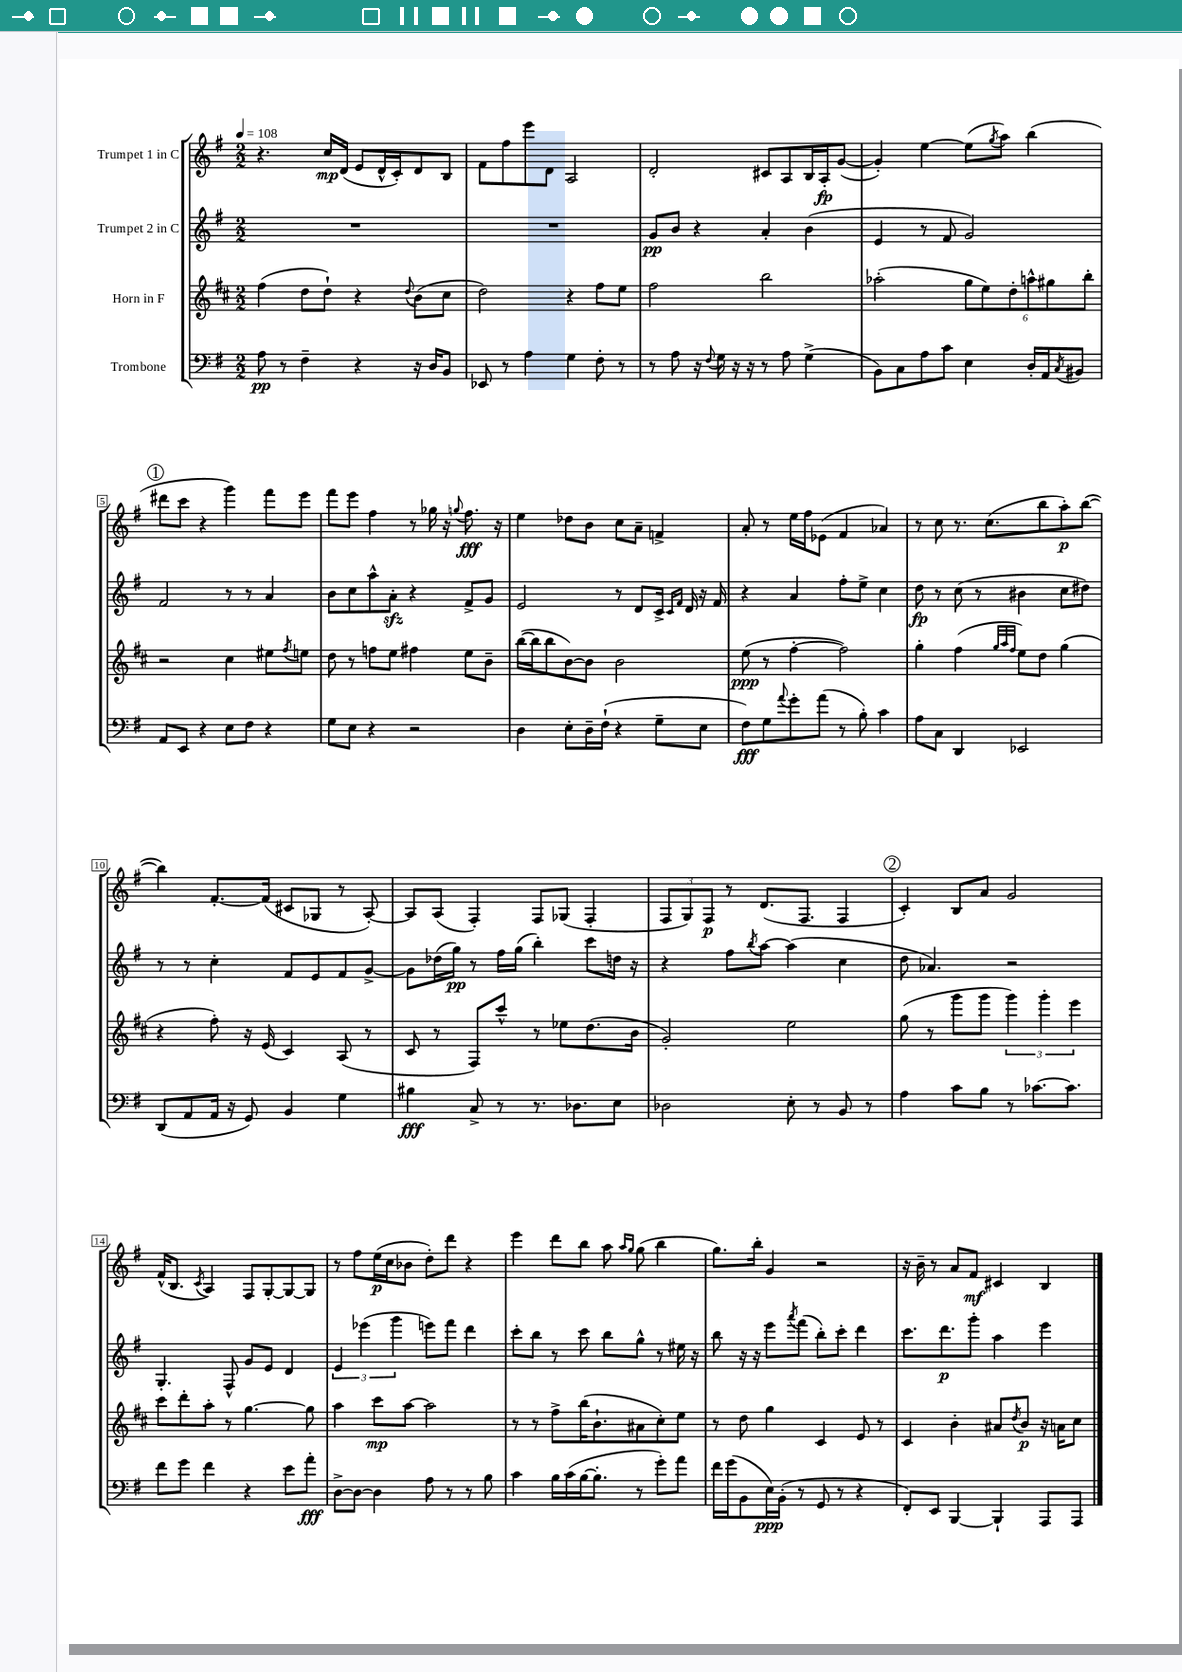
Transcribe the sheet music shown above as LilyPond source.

<<
\new StaffGroup <<
\new Staff = "s0" \with { instrumentName = "Trumpet 1 in C" } {
    \clef treble \key g \major \numericTimeSignature \time 2/2 \tempo 4 = 108
    r4. c''16\mp d'16( e'8 d'16-^ c'16-.) d'8 b8 |
    fis'8 fis''8 e'''8 d'8 a2 |
    d'2-. cis'8 a8 b16 a16-.\fp g'8~( |
    g'4-.) e''4~ e''8( \acciaccatura { g''8 } a''8) b''4( |
    \mark \markup { \circle "1" } dis'''8 c'''8 r4 g'''4) fis'''8 e'''8 |
    fis'''8 e'''8 fis''4 r8 ges''16 r16 \appoggiatura { g''8 } fis''8.\fff r16 |
    e''4 des''8 b'8 c''8 a'8-- f'4-> |
    a'8-. r8 e''16 fis''16 ees'8( fis'4 aes'4) |
    r8 c''8 r8. c''8.( b''8 a''8-.\p) b''8~( |
    b''4) fis'8.~-. fis'16( cis'8 ges8 r8 a8~-.) |
    a8 a8( fis4-.) fis8 ges8( fis4-. |
    \tuplet 3/2 { fis8 g8) fis8\p } r8 d'8.( fis8. fis4 |
    \mark \markup { \circle "2" } c'4-.) b8 a'8 g'2 |
    fis'16-^( b8. \acciaccatura { c'8 } a4) fis8 g8~-. g8~ g8 |
    r8 fis''8 e''16\p( c''16 bes'8 d''8-.) d'''8 r4 |
    e'''4 d'''8 b''8 a''8 \grace { a''16 g''16 } g''8( b''4 |
    g''8.) b''16-. g'4 r2 |
    r16 b'16-- r8 a'8 fis'8\mf cis'4 b4 \bar "|." |
}
\new Staff = "s1" \with { instrumentName = "Trumpet 2 in C" } {
    \clef treble \key g \major \numericTimeSignature \time 2/2
    R1 |
    R1 |
    g'8\pp b'8 r4 a'4-. b'4( |
    e'4 r8 fis'8 g'2) |
    \mark \markup { \circle "1" } fis'2 r8 r8 a'4 |
    b'8 c''8 a''8-^ a'8-.\sfz r4 fis'8-> g'8 |
    e'2 r8 d'8 c'16-> \grace { c'16 fis'16 } d'16 r16 fis'16 |
    r4 a'4 fis''8-. e''8-> c''4 |
    d''8\fp r8 c''8( r8 bis'4 c''8 dis''8) |
    r8 r8 c''4-. fis'8 e'8 fis'8 g'8~-> |
    g'8 des''16( g''16\pp) r8 fis''16 g''16( b''4-.) c'''8 d''16 r16 |
    r4 fis''8 \acciaccatura { b''8 } a''8~ a''4( c''4 |
    \mark \markup { \circle "2" } d''8 aes'4.) r2 |
    g4.-. fis8-^ g'8 e'8 d'4 |
    \tuplet 3/2 { e'4 ees'''4( g'''4 } e'''8) fis'''8 d'''4 |
    c'''8-. b''8 r8 c'''8 b''8 g''8-^ r8 eis''16 r16 |
    b''8 r16 r16 e'''8 \acciaccatura { a'''8 } fis'''8( b''8-.) c'''8-. d'''4 |
    c'''8. d'''8.\p g'''8-. a''4 e'''4 \bar "|." |
}
\new Staff = "s2" \with { instrumentName = "Horn in F" } {
    \clef treble \key d \major \numericTimeSignature \time 2/2
    fis''4( d''8 d''8-!) r4 \appoggiatura { d''8 } b'8( cis''8 |
    d''2) r4 fis''8 e''8 |
    fis''2 b''2 |
    aes''2-.( \tuplet 6/4 { g''8 e''8) d''8-. a''8-^ gis''8 b''8-. } |
    \mark \markup { \circle "1" } r2 cis''4 eis''8 \acciaccatura { fis''8 } e''8 |
    d''8 r8 f''8 e''8 fis''4 e''8 b'8-- |
    b''16~( b''16 b''8 b'8~) b'8 b'2 |
    e''8\ppp( r8 fis''4~-. fis''2) |
    g''4-. fis''4( \grace { g''32 a''32 fis''32 } e''8) d''8 g''4( |
    r4 fis''8-.) r16 e'16( cis'4) a8( r8 |
    cis'8 r8 fis8) cis'''8-^ r8 ees''8 d''8.( b'16 |
    g'2-.) e''2 |
    \mark \markup { \circle "2" } g''8( r8 g'''8 g'''8 \tuplet 3/2 { g'''4) g'''4-. e'''4 } |
    cis'''8 d'''8-. a''8-. r8 g''4.~ g''8 |
    a''4 cis'''8\mp a''8~ a''2 |
    r8 r8 fis''8-> b''16( b'8.-! ais'8 cis''8-.) e''8 |
    r8 d''8 g''4 cis'4 e'8 r8 |
    cis'4 b'4-. ais'8 \acciaccatura { d''8 } b'8\p r16 a'16 cis''8 \bar "|." |
}
\new Staff = "s3" \with { instrumentName = "Trombone" } {
    \clef bass \key g \major \numericTimeSignature \time 2/2
    a8\pp r8 fis4-- r4 r16 d16 b,8 |
    ees,8 r8 a4 g4 fis8-. r8 |
    r8 a8 r16 \appoggiatura { fis8 } g16 r16 r16 r8 a8 g4->( |
    b,8) c8 a8 c'8 e4 d16-. a,16 \acciaccatura { c8 } bis,8 |
    \mark \markup { \circle "1" } a,8 e,8 r4 e8 fis8 r4 |
    g8 e8 r4 r2 |
    d4 e8-. d16-- fis16-!( r4 g8-- e8 |
    fis8\fff) g8 \appoggiatura { a'8 } g'8-. a'8( r8 b8-.) c'4 |
    a8 c8 d,4 ees,2 |
    d,8( a,8 a,16 r16 g,8) b,4 g4 |
    bis4\fff c8-> r8 r8. des8. e8 |
    des2 e8-. r8 b,8 r8 |
    \mark \markup { \circle "2" } a4 c'8 b8 r8 ces'8.~ ces'8. |
    fis'8 g'8 fis'4 r4 e'8 a'8-.\fff |
    d8~-> d8~ d4 a8 r8 r8 b8 |
    c'4 b16 c'16( b16~ b8.-. r8 g'8-.) a'8 |
    fis'16 g'16( b,8 e16\ppp) b,16-.( r8 g,8 r8 r4 |
    fis,8-.) e,8 b,,4~ b,,4-! a,,8 a,,8 \bar "|." |
}
>>
>>
\layout { \context { \Score \override BarNumber.stencil = #(make-stencil-boxer 0.1 0.3 ly:text-interface::print) } }
